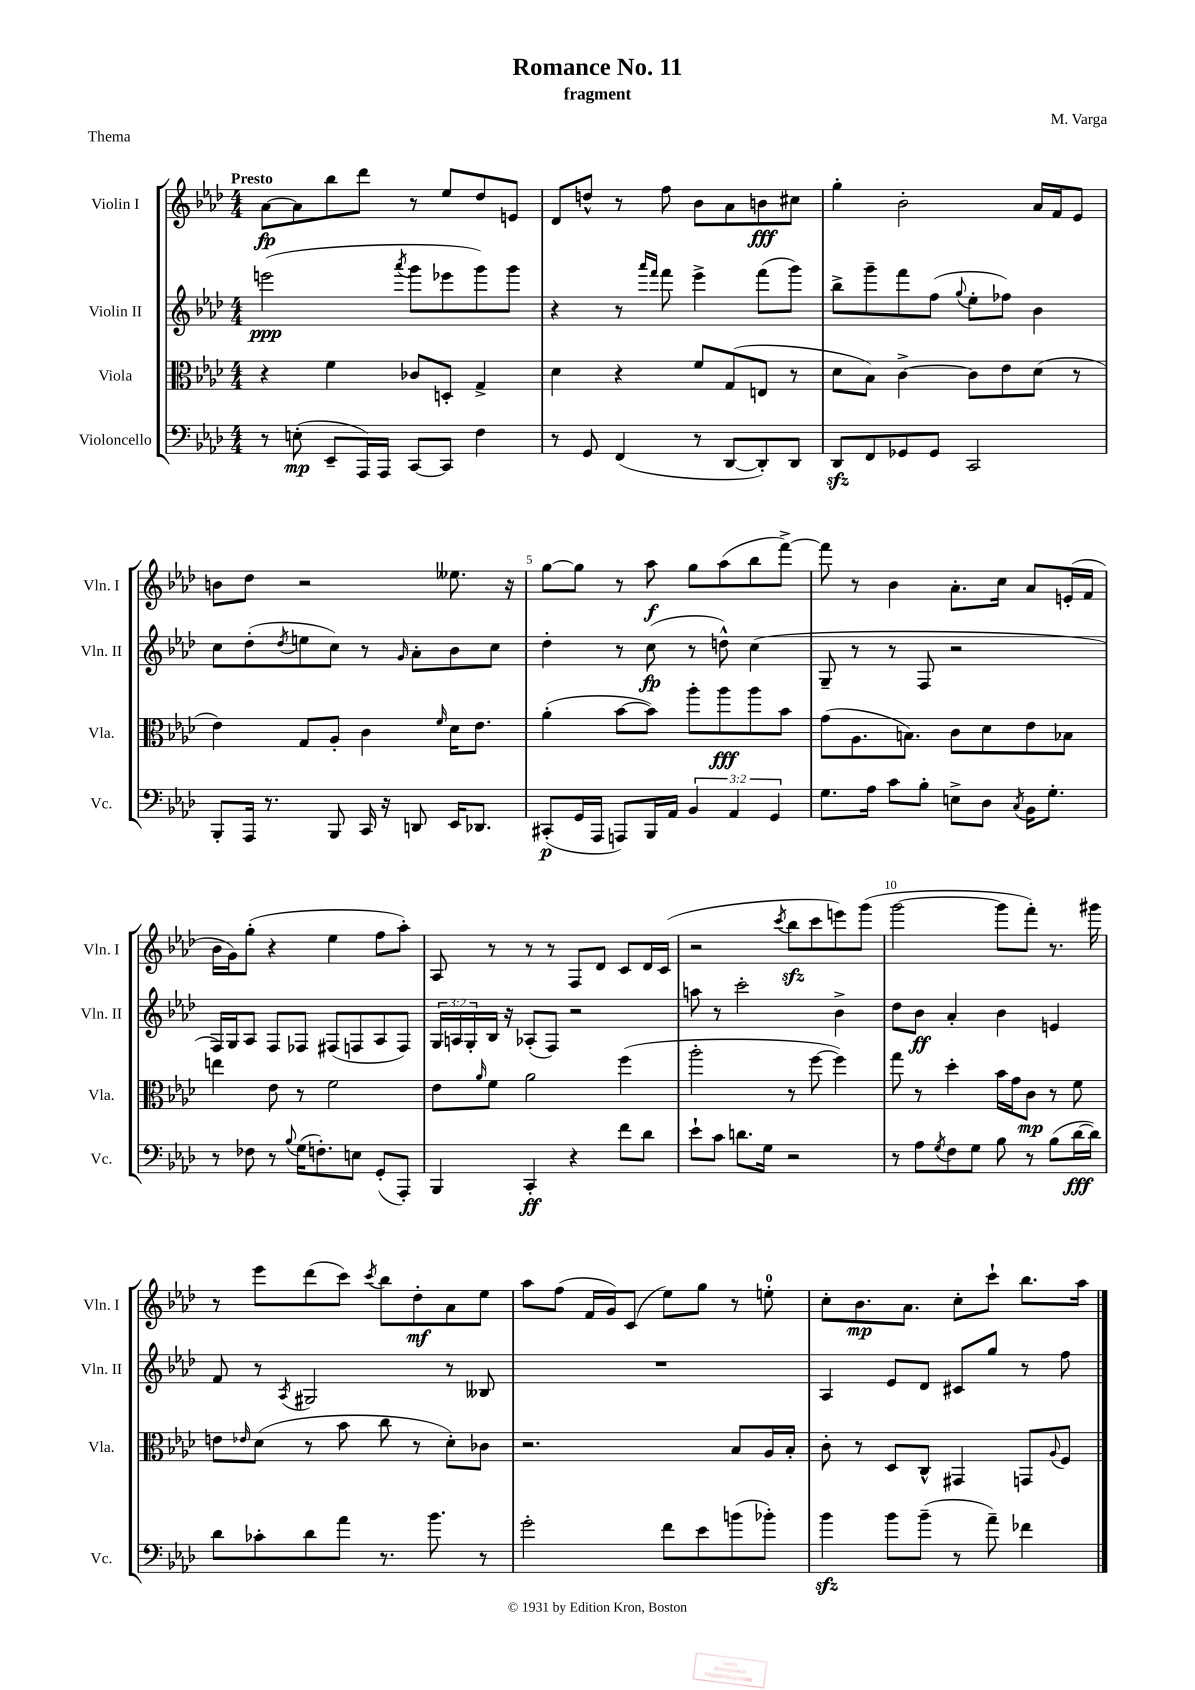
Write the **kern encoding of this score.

**kern	**kern	**kern	**kern
*staff4	*staff3	*staff2	*staff1
*clefF4	*clefC3	*clefG2	*clefG2
*k[b-e-a-d-]	*k[b-e-a-d-]	*k[b-e-a-d-]	*k[b-e-a-d-]
*M4/4	*M4/4	*M4/4	*M4/4
8r	4r	(2eee	[8a-
(8E'	.	.	8a-]
8EE-~	4f	.	8bb-
16AAA-)	.	.	8ddd-
16AAA-	.	.	.
.	.	8qaaa-	.
[8CC	8c-	8ggg	8r
8CC]	8D'	8eee-	8ee-
4F	4G^	8ggg)	8dd-
.	.	8ggg	8e
=	=	=	=
8r	4d-	4r	8d-
8GG	.	.	8dd^^
(4FF	4r	8r	8r
.	.	16qqaaa-	.
.	.	16qqfff	.
.	.	8fff	8ff
8r	8f	4eee-^	8b-
[8DD-	(8G	.	8a-
8DD-'])	8E	(8fff	8b
8DD-	8r	8ggg)	8cc#
=	=	=	=
8DD-	8d-	8bb-^	4gg'
8FF	8B-)	8ggg~	.
8GG-	[4c^	8fff	2b-'
8GG-	.	(8ff	.
.	.	8qqgg	.
2CC	8c]	8ee-'	.
.	8e-	8ff-)	.
.	(8d-	4b-	16a-
.	.	.	16f
.	8r	.	8e-
=	=	=	=
8BBB-'	4e-)	8cc	8b
16AAA-	.	(8dd-'	8dd-
8.r	.	.	.
.	.	8qdd-	.
.	8G	8ee	2r
8BBB-	8A-'	8cc)	.
16CC	4c	8r	.
16r	.	.	.
.	.	16qqg	.
8DD	.	8a-'	.
.	16qqf	.	.
16EE-	16d-	8b-	8.ee--
8.DD-	8.e-	.	.
.	.	8cc	.
.	.	.	16r
=	=	=	=
(8CC#'	(4a-'	4dd-'	[8gg
16GG	.	.	8gg]
16AAA-	.	.	.
8AAA)	[8b-	8r	8r
16BBB-	8b-])	(8cc	8aa-
16AA-	.	.	.
6BB-	8aa-'	8r	8gg
.	8aa-	8dd^^)	(8aa-
6AA-	.	.	.
.	8aa-	(4cc	8bb-
6GG	.	.	.
.	8b-	.	[8fff^)
=	=	=	=
8.G	(8g	8G~	8fff]
.	8.A-	8r	8r
16A-	.	.	.
8c	.	8r	4b-
.	8.B)	.	.
8B-'	.	8F	.
8E^	8c	2r	8.a-'
8D-	8d-	.	.
.	.	.	16cc
8qC	.	.	.
16BB-	8e-	.	8a-
8.G'	.	.	.
.	8B-	.	(16e'
.	.	.	16f
=	=	=	=
8r	4ee	16F)	16b-
.	.	16G	16g)
8F-	.	8A-	(8gg'
8r	8e-	8F	4r
8qqB-	.	.	.
(16G	8r	8F-	.
8.F')	.	.	.
.	2f	(8F#	4ee-
8E	.	8F	.
(8GG'	.	8A-	8ff
8AAA-')	.	8F)	8aa-')
=	=	=	=
4BBB-	8e-	24G	8A-
.	.	24A	.
.	.	24G'	.
.	16qqa-	.	.
.	8f	16B-	8r
.	.	16r	.
4CC'	2a-	(8A-'	8r
.	.	8F)	8r
4r	.	2r	8F
.	.	.	8d-
8f	(4ff	.	8c
8d-	.	.	16d-
.	.	.	(16c
=	=	=	=
8e-`	2aa-'	8aa	2r
8c	.	8r	.
8.d	.	2ccc'	.
16G	.	.	.
.	.	.	8qccc
2r	8r	.	8bb-
.	[8ff	.	8ccc
.	4ff])	4b-^	8eee)
.	.	.	(8ggg
=	=	=	=
8r	8gg	8dd-	[2ggg
8A-	8r	8b-	.
8qG	.	.	.
8F	4dd-'	4a-'	.
8G	.	.	.
8B-	16b-	4b-	8ggg]
.	16g	.	.
8r	8c	.	8fff')
(8B-	8r	4e	8.r
[16d-	8f	.	.
16d-])	.	.	16ggg#
=	=	=	=
8d-	8e	8f	8r
.	16qqe-	.	.
8c-'	(8d-	8r	8eee-
.	.	8qA-	.
8d-	8r	2G#	(8ddd-
8a-	8b-	.	8ccc)
.	.	.	8qccc
8.r	8cc	.	8bb-
.	8r	.	8dd-'
8.b-	.	.	.
.	8d-')	8r	8a-
8r	8c-	8B--	8ee-
=	=	=	=
2g'	2.r	1r	8aa-
.	.	.	(8ff
.	.	.	16f
.	.	.	16g)
.	.	.	(8c
8f	.	.	8ee-)
8e-	.	.	8gg
(8b	8B-	.	8r
8b-')	16A-	.	8ee'
.	16B-'	.	.
=	=	=	=
4b-	8c'	4A-	8cc'
.	8r	.	8.b-
8b-	8D-	8e-	.
.	.	.	8.a-
(8b-~	8C^^	8d-	.
8r	4GG#	8c#	8cc'
8a-~)	.	8gg	8ccc`
4f-	8GG	8r	8.bb-
.	8qqA-	.	.
.	8F	8ff	.
.	.	.	16aa-
==	==	==	==
*-	*-	*-	*-
